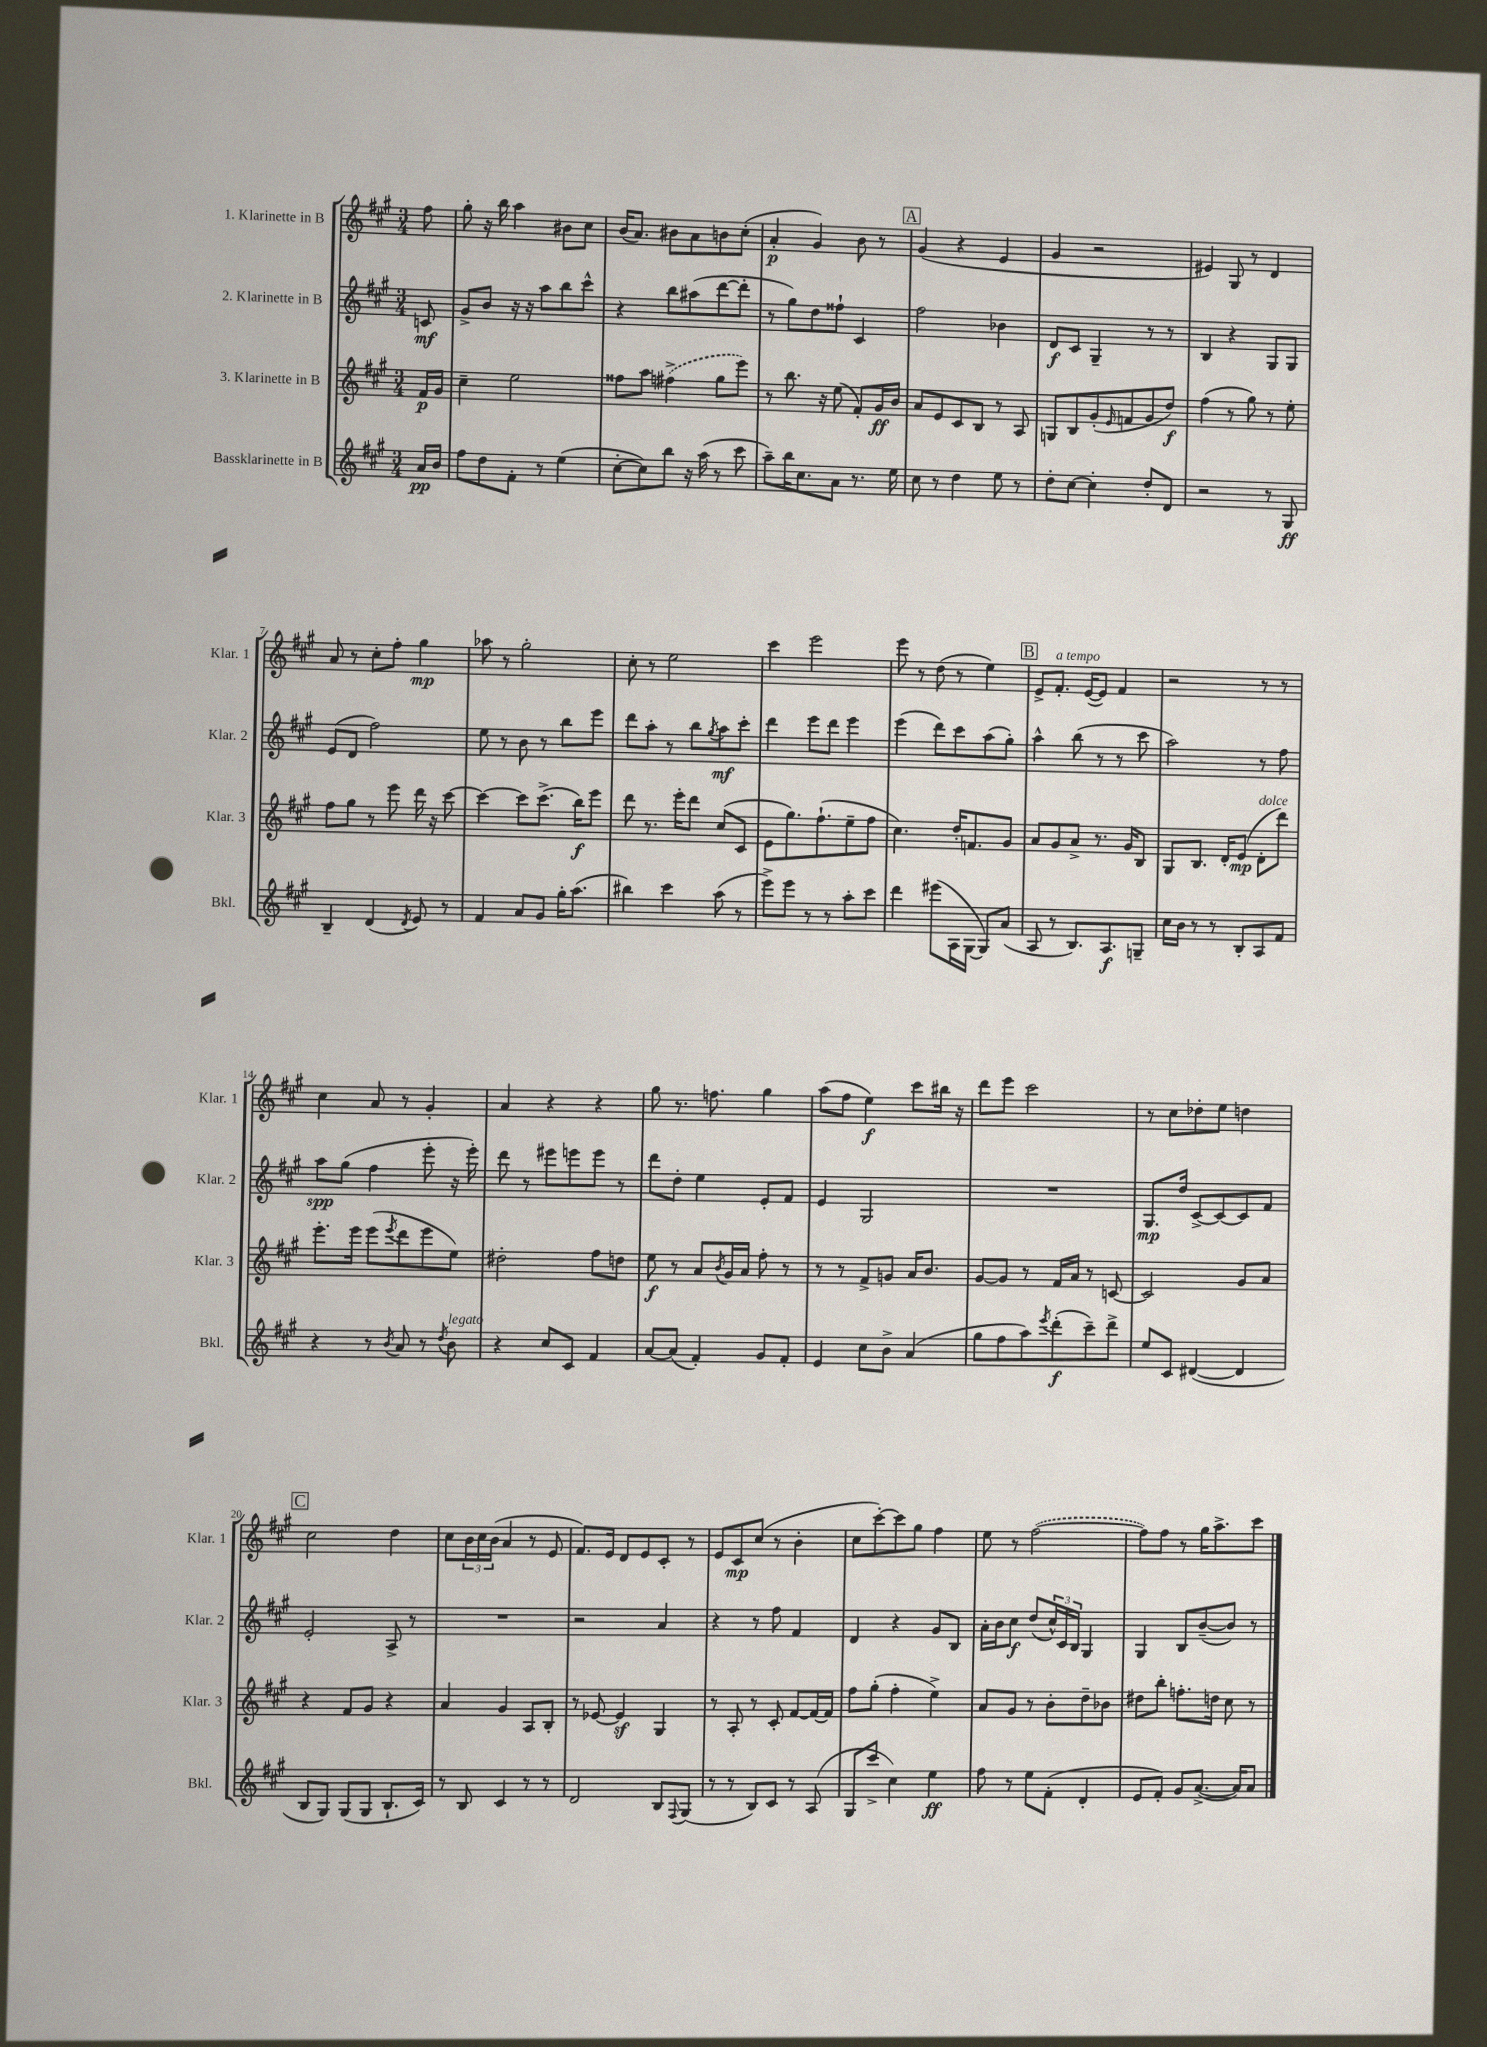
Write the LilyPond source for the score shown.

<<
\new StaffGroup <<
\new Staff = "s0" \with { instrumentName = "1. Klarinette in B" shortInstrumentName = "Klar. 1" } {
    \clef treble \key a \major \numericTimeSignature \time 3/4 \partial 8
    fis''8 |
    gis''8-. r16 b''16 a''4 bis'8 cis''8 |
    b'16( a'8.) bis'8 a'8 b'8 cis''8-.( |
    a'4-.\p gis'4) b'8 r8 |
    \mark \markup { \box "A" } gis'4( r4 e'4 |
    gis'4 r2 |
    eis'4) gis8 r8 d'4 |
    a'8 r8 cis''8-. fis''8-. gis''4\mp |
    aes''8 r8 gis''2-. |
    cis''8-. r8 e''2 |
    cis'''4 e'''2 |
    e'''8 r8 d''8( r8 e''4) |
    \mark \markup { \box "B" } e'8-> fis'8.-.^\markup { \italic "a tempo" } e'16~( e'8) fis'4 |
    r2 r8 r8 |
    cis''4 a'8 r8 gis'4-. |
    a'4 r4 r4 |
    gis''8 r8. f''8. gis''4 |
    a''8( fis''8 e''4\f) cis'''8 bis''16 r16 |
    d'''8 e'''8 cis'''2 |
    r8 cis''8 des''8-. e''8 d''4 |
    \mark \markup { \box "C" } cis''2 d''4 |
    cis''8 \tuplet 3/2 { b'16 cis''16 b'16( } a'4 r8 e'8 |
    fis'8.) e'16 d'8 e'8 cis'8-. r8 |
    e'8 cis'8\mp cis''8( r8 b'4-. |
    cis''8 cis'''8~-.) cis'''8 gis''8 fis''4 |
    e''8 r8 \once \slurDashed fis''2~( |
    fis''8) fis''8 r8 gis''16 a''8.-> cis'''8 \bar "|." |
}
\new Staff = "s1" \with { instrumentName = "2. Klarinette in B" shortInstrumentName = "Klar. 2" } {
    \clef treble \key a \major \numericTimeSignature \time 3/4 \partial 8
    c'8\mf |
    gis'8-> b'8 r16 r16 a''8 b''8 cis'''8-^ |
    r4 b''8 ais''8( d'''8~ d'''8-. |
    r8 gis''8) d''8 fisis''8-! cis'4 |
    \mark \markup { \box "A" } fis''2 bes'4 |
    d'8\f cis'8 gis4-- r8 r8 |
    b4 r4 gis8 gis8 |
    e'8( d'8 fis''2) |
    e''8 r8 b'8 r8 b''8 e'''8 |
    d'''8 a''8-. r8 b''8 \acciaccatura { gis''8 } a''8\mf cis'''8-. |
    d'''4 e'''8 d'''8 e'''4 |
    e'''4( d'''8) cis'''8 a''8( gis''8-.) |
    \mark \markup { \box "B" } a''4-^ b''8( r8 r8 cis'''8 |
    a''2) r8 fis''8 |
    a''8\spp gis''8( fis''4 e'''8-. r16 e'''16-.) |
    d'''8 r8 eis'''8 e'''8 e'''8 r8 |
    d'''8 d''8-. e''4 e'8-. fis'8 |
    e'4 gis2 |
    R2. |
    gis8.\mp d''16 cis'8~-> cis'8~ cis'8 fis'8 |
    \mark \markup { \box "C" } e'2-. a8-> r8 |
    R2. |
    r2 a'4 |
    r4 r8 fis''8 fis'4 |
    d'4 r4 gis'8 b8 |
    a'16-. b'16 cis''8\f d''8( \tuplet 3/2 { cis''16-^) cis'16 b16 } gis4 |
    gis4 b8 b'8~--( b'8) r8 \bar "|." |
}
\new Staff = "s2" \with { instrumentName = "3. Klarinette in B" shortInstrumentName = "Klar. 3" } {
    \clef treble \key a \major \numericTimeSignature \time 3/4 \partial 8
    fis'16\p gis'16 |
    cis''4-- e''2 |
    fisis''8 a''8 \once \slurDashed fis''4->( gis''8 e'''8) |
    r8 b''8. r16 e''8( fis'8-.) gis'16\ff b'16 |
    \mark \markup { \box "A" } a'8 e'8 cis'8 b8 r8 a8 |
    g8 b8 gis'8-.( \grace { e'16 } f'8 gis'8 d''8\f) |
    fis''4( r8 gis''8) r8 e''8-. |
    fis''8 gis''8 r8 e'''8 d'''16 r16 cis'''8~ |
    cis'''4~ cis'''8 cis'''8.->( b''16\f) e'''8 |
    d'''8 r8. e'''16-. d'''8 cis''8( cis'8 |
    e'8 gis''8.) fis''8.-!( e''8-- fis''8 |
    cis''4.) d''16-. f'8. gis'8 |
    \mark \markup { \box "B" } a'8 gis'8 a'8-> r8. gis'16 b8 |
    gis8 b8. d'16-. e'8\mp( d'8-.^\markup { \italic "dolce" } d'''8) |
    e'''8.-. e'''16 e'''8( \acciaccatura { e'''8 } d'''8 e'''8 e''8) |
    dis''2-. fis''8 d''8 |
    e''8\f r8 a'8 \acciaccatura { b'8 } gis'16 a'16 fis''8-. r8 |
    r8 r8 fis'8-> g'8 a'16 b'8. |
    gis'8~ gis'8 r8 fis'16 a'16 r8 c'8~ |
    c'2 gis'8 a'8 |
    \mark \markup { \box "C" } r4 fis'8 gis'8 r4 |
    a'4 gis'4 a8 b8-. |
    r8 ees'8~ ees'4\sf gis4 |
    r8 a8-. r8 cis'8-. fis'8~ fis'16~ fis'16 |
    fis''8 gis''8-.( fis''4-. e''4->) |
    a'8 gis'8 r8 b'8-. d''8-- bes'8 |
    dis''8 b''8-. f''8.-. d''16 cis''8 r8 \bar "|." |
}
\new Staff = "s3" \with { instrumentName = "Bassklarinette in B" shortInstrumentName = "Bkl." } {
    \clef treble \key a \major \numericTimeSignature \time 3/4 \partial 8
    a'16\pp b'16 |
    fis''8 d''8 fis'8-. r8 e''4( |
    cis''8~-. cis''8) b''8 r16 a''16( r8 cis'''8 |
    a''8--) b''16 cis''8. a'8 r8. e''16 |
    \mark \markup { \box "A" } cis''8 r8 d''4 e''8 r8 |
    d''8-. cis''8~ cis''4-. d''8-. d'8 |
    r2 r8 gis8\ff |
    b4-- d'4( \acciaccatura { d'8 } e'8) r8 |
    fis'4 a'8 gis'8 gis''16-. a''8.( |
    bis''4) cis'''4 a''8( r8 |
    e'''8->) e'''8 r8 r8 a''8-. cis'''8 |
    d'''4 eis'''8( a16 gis16~ gis8) a'8( |
    \mark \markup { \box "B" } a8 r8 b8.) a8.\f g8-- |
    cis''16 b'16 r8 r8 b8-. a8 fis'8 |
    r4 r8 \acciaccatura { b'8 } a'8 r8 \acciaccatura { d''8 } b'8^\markup { \italic "legato" } |
    r4 cis''8 cis'8 fis'4 |
    a'8~ a'8( fis'4-.) gis'8 fis'8-. |
    e'4 cis''8 b'8-> a'4( |
    gis''8 fis''8 a''8) \acciaccatura { e'''8 } d'''8-.\f( cis'''8--) d'''8-> |
    e''8 cis'8 dis'4~( dis'4 |
    \mark \markup { \box "C" } b8 gis8) gis8( gis8 b8.-! cis'16) |
    r8 b8 cis'4 r8 r8 |
    d'2 b8 \appoggiatura { fis8 } gis8( |
    r8 r8 b8) cis'8 r8 a8( |
    gis8 cis'''8-> cis''4) e''4\ff |
    fis''8 r8 e''8 fis'8-.( d'4-. |
    e'8 fis'8-.) gis'8 a'8.~->( a'16) a'8 \bar "|." |
}
>>
>>
